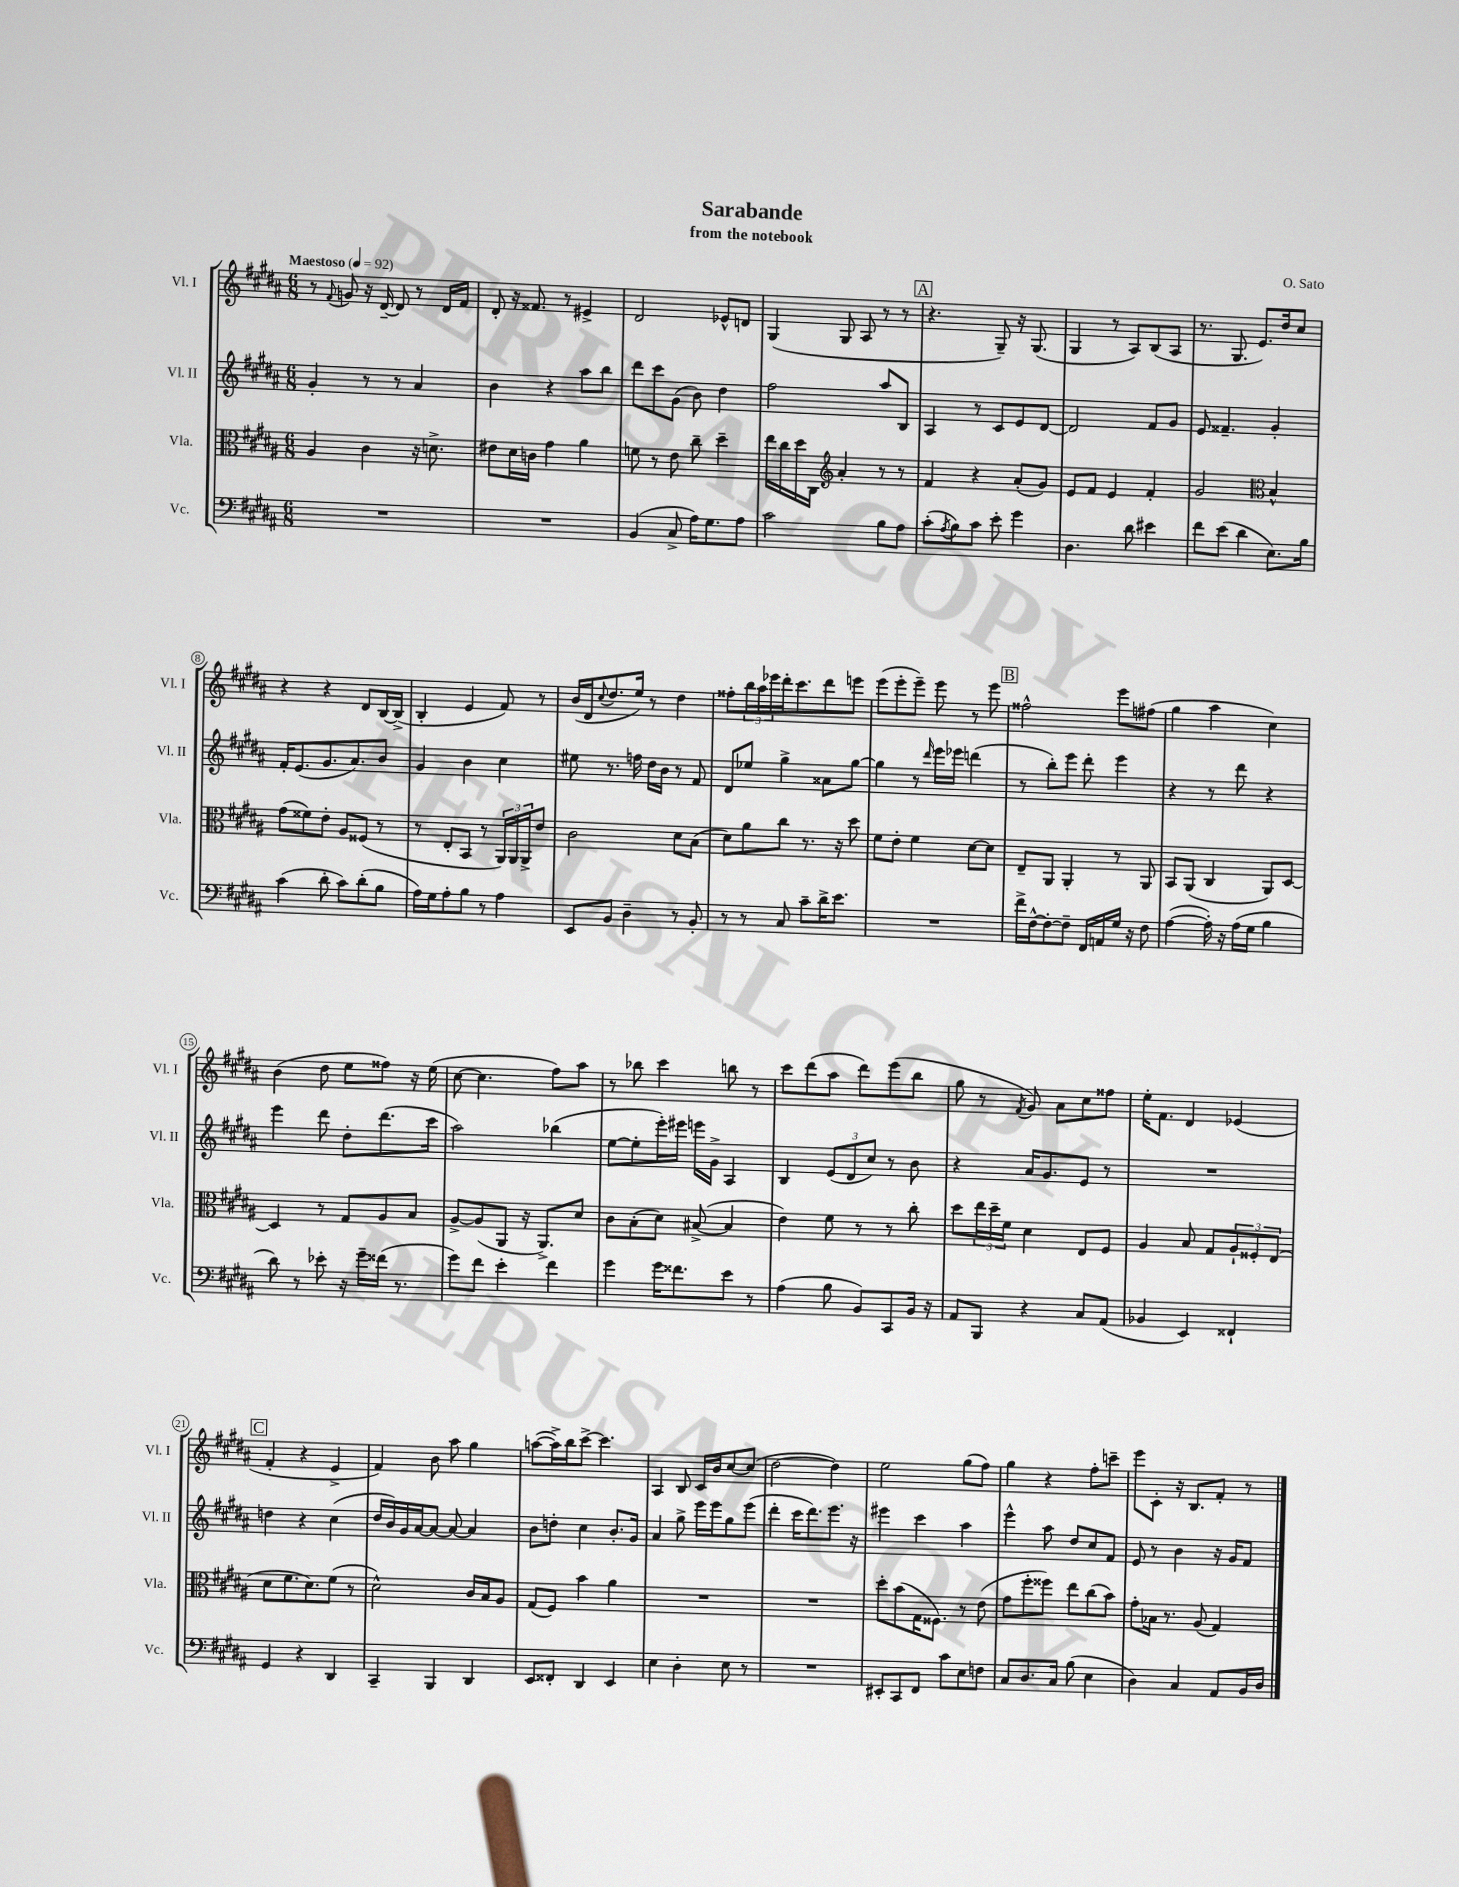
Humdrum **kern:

**kern	**kern	**kern	**kern
*staff4	*staff3	*staff2	*staff1
*clefF4	*clefC3	*clefG2	*clefG2
*k[f#c#g#d#a#]	*k[f#c#g#d#a#]	*k[f#c#g#d#a#]	*k[f#c#g#d#a#]
*M6/8	*M6/8	*M6/8	*M6/8
*MM92	*MM92	*MM92	*MM92
2.r	4A#	4g#'	8r
.	.	.	8qqf#
.	.	.	8g
.	4c#	8r	16r
.	.	.	[16d#~
.	.	8r	8d#]
.	16r	4a#	8r
.	8.d^	.	.
.	.	.	16d#
.	.	.	16f#
=	=	=	=
2.r	8e#	4b	8d#'
.	16d#	.	16r
.	16c	.	8.f##
.	4g#	4r	.
.	.	.	8r
.	4a#	8aa#	4e#^
.	.	8bb	.
=	=	=	=
(4BB	8f	8ddd#	2d#
.	8r	8ccc#	.
8C#^	8e	(8g#	.
16A#)	8cc#~	8b)	.
8.G#	.	.	.
.	4dd#~	4dd#	8e-^^
8A#	.	.	8d
=	=	=	=
2c#	16ee	2ff#	(4G#
.	16cc#	.	.
.	16dd#	.	.
.	16C#	.	.
*	*clefG2	*	*
.	4a#'	.	8G#
.	.	.	8A#
8B	8r	8aa#	8r
8A#	8r	8B	8r
=	=	=	=
(8c#'	4f#	4A#	4.r
8qA#	.	.	.
8B)	.	.	.
8c#	4r	8r	.
8e'	.	8c#	8G#~)
4g#	(8a#'	8e	16r
.	.	.	(8.G#
.	8g#)	[8d#	.
=	=	=	=
4.D#	8e	2d#]	4G#
.	8f#	.	.
.	4e	.	8r
8d#	.	.	8A#)
4e#	4f#'	8f#	(8B
.	.	8g#	8A#
=	=	=	=
8f#	2g#	8e	8.r
(8e	.	4.f##~	.
.	.	.	8.G#
4d#	.	.	.
.	.	.	8.e)
*	*clefC3	*	*
8.E)	4B^^	4g#'	.
.	.	.	16dd#
.	.	.	8cc#
16B	.	.	.
=	=	=	=
(4c#	(8g#	16f#'	4r
.	.	(8.e	.
.	8f##)	.	.
8d#'	8e'	8.g#	4r
8c#)	8A#	.	.
.	.	8.a#)	.
(8d#'	(8F##	.	8d#
8B	8r	8b	[16B
.	.	.	(16B^]
=	=	=	=
16A#)	8r	4g#	4B'
16G#	.	.	.
8A#'	8E'	.	.
8B	8BB	4b	4e
8r	8r	.	.
4A#	24AA#)	4cc#	8f#)
.	24AA#	.	.
.	24AA#^	.	.
.	8e	.	8r
=	=	=	=
8EE	2c#	8ee#	(16b
.	.	.	16d#
.	.	.	8qqcc#
8BB	.	8.r	8.dd#
4D#~	.	.	.
.	.	16ff	16ee)
.	.	16dd#	8r
.	.	16b	.
8r	8d#	8r	4dd#
8BB'	(8B	8f#	.
=	=	=	=
8r	8d#)	8d#	8ff##'
8r	8a#	8ee-	24bb
.	.	.	24aa#
.	.	.	24eee-
8C#	8cc#	4gg#^	16ddd#'
.	.	.	8.ccc#
8c#~	8.r	.	.
16d#^	.	8a##	8ddd#
8.e	16r	.	.
.	8dd#	[8gg#	8eee
=	=	=	=
2.r	8f#	4gg#]	(8eee
.	8e'	.	8eee'
.	4f#	8r	8eee~)
.	.	16qqddd#	.
.	.	16eee	8eee
.	.	16eee-	.
.	[8d#	(4ddd	8r
.	8d#]	.	8eee
=	=	=	=
16f#^	8E~	8r	2ff##^^
[16F#^^	.	.	.
8F#'_	8AA#	8bb')	.
8F#~]	4AA#'	8eee	.
16FF#	.	8ddd#'	.
16AA	.	.	.
16G#	8r	4eee	8eee
16r	.	.	.
8F#	8AA#	.	(8ff#
=	=	=	=
([4A#	8BB	4r	4gg#
.	(8AA#	.	.
16A#'])	4C#	8r	4aa#
16r	.	.	.
(16A#	.	8ddd#	.
16G#	.	.	.
4B	8AA#)	4r	4cc#)
.	[8D#	.	.
=	=	=	=
8d#)	4D#]	4eee	(4b
8r	.	.	.
8e-'	8r	8ddd#	8dd#
16r	8G#	8dd#'	8ee
16g#~	.	.	.
(16f##	8A#	(8.ddd#	8ff##)
8.r	.	.	.
.	8B	.	16r
.	.	16ccc#	(16ee
=	=	=	=
8g#)	[8A#^	2aa#)	[8cc#
8f#	(8A#]	.	4.cc#]
4e'	8AA#	.	.
.	16r	.	.
.	8.AA#^)	.	.
4f#	.	(4bb-	8ff#)
.	8d#	.	8aa#
=	=	=	=
4g#	8c#	[8ee	8r
.	(8B'	8ee']	8bb-
16g#	8d#)	16eee')	4ccc#
8.f##	.	16eee#	.
.	([8B#^	16eee	.
.	.	16g#^	.
8e	4B#]	4A#	8bb
8r	.	.	8r
=	=	=	=
(4A#	4e)	4B	8ccc#
.	.	.	(8ddd#
8B	8f#	(12e	8aa#
.	.	12d#	.
8BB)	8r	.	8ddd#)
.	.	12cc#)	.
8CC#	8r	8r	(8eee
16BB	8cc#'	8b	8bb
16r	.	.	.
=	=	=	=
8AA#	8dd#	4r	8gg#
8BBB	24ee	.	8r
.	24dd#~	.	.
.	24f#	.	.
.	.	.	8qf#
4r	4d#	16a#	8g#)
.	.	8.g#	.
.	.	.	8a#
8C#	8E	8e	8cc#
(8AA#	8F#	8r	8ff##
=	=	=	=
4BB-	4A#	2.r	16ee'
.	.	.	8.f#
4EE)	8B	.	4d#
.	8G#	.	.
4FF##`	12A#`	.	(4e-
.	12F##'	.	.
.	(12E	.	.
=	=	=	=
4GG#	8d#	4dd	4f#'
.	8.f#	.	.
4r	.	4r	4r
.	8.d#)	.	.
4DD#	(8f#	(4cc#	4e^
.	8r	.	.
=	=	=	=
4CC#~	2d#^^)	16dd#	4f#)
.	.	16b)	.
.	.	16g#	.
.	.	[16a#	.
4BBB	.	8a#_	8b
.	.	8a#_	8aa#
4DD#	16c#	4a#]	4gg#
.	16B	.	.
.	8A#	.	.
=	=	=	=
8EE	(8G#	8b	([8aa
8FF##'	8F#)	8dd'	16aa^])
.	.	.	16bb
4DD#	4b	4cc#	[8ccc#^
.	.	.	4.ccc#]
4EE	4a#	8.b'	.
.	.	16g#	.
=	=	=	=
4E	2.r	4a#	4A#
4D#'	.	8gg#^	8B
.	.	16eee	16c#
.	.	16eee	16b
8E	.	8gg#	[8cc#
8r	.	(8eee	(8cc#]
=	=	=	=
2.r	2.r	4ddd#'	[2dd#
.	.	16ccc#	.
.	.	8.ddd#)	.
.	.	8.eee	4dd#])
.	.	16r	.
=	=	=	=
8EE#'	8dd#'	4eee#	2ee
8CC#	(8b	.	.
8FF#	16G#	4ccc#	.
.	8.F##)	.	.
8c#	.	.	.
8E	8r	4aa#	(8gg#
8F	(8e	.	8ff#)
=	=	=	=
8C#	8g#	4eee^^	4gg#
8.D#	8ff#'	.	.
.	8ff##)	8aa#	4r
16C#	.	.	.
(8B	8ee	8dd#	.
4E	(8cc#	8cc#	8ff#'
.	8b)	8f#	8ccc~
=	=	=	=
4D#)	8g#'	8e	8eee
.	16B-	8r	8c#'
.	8.r	.	.
4C#	.	4b	16r
.	.	.	8.B
.	(8A#	.	.
8AA#	4G#)	16r	8f#'
.	.	16g#	.
16BB	.	8f#	8r
16D#	.	.	.
==	==	==	==
*-	*-	*-	*-
